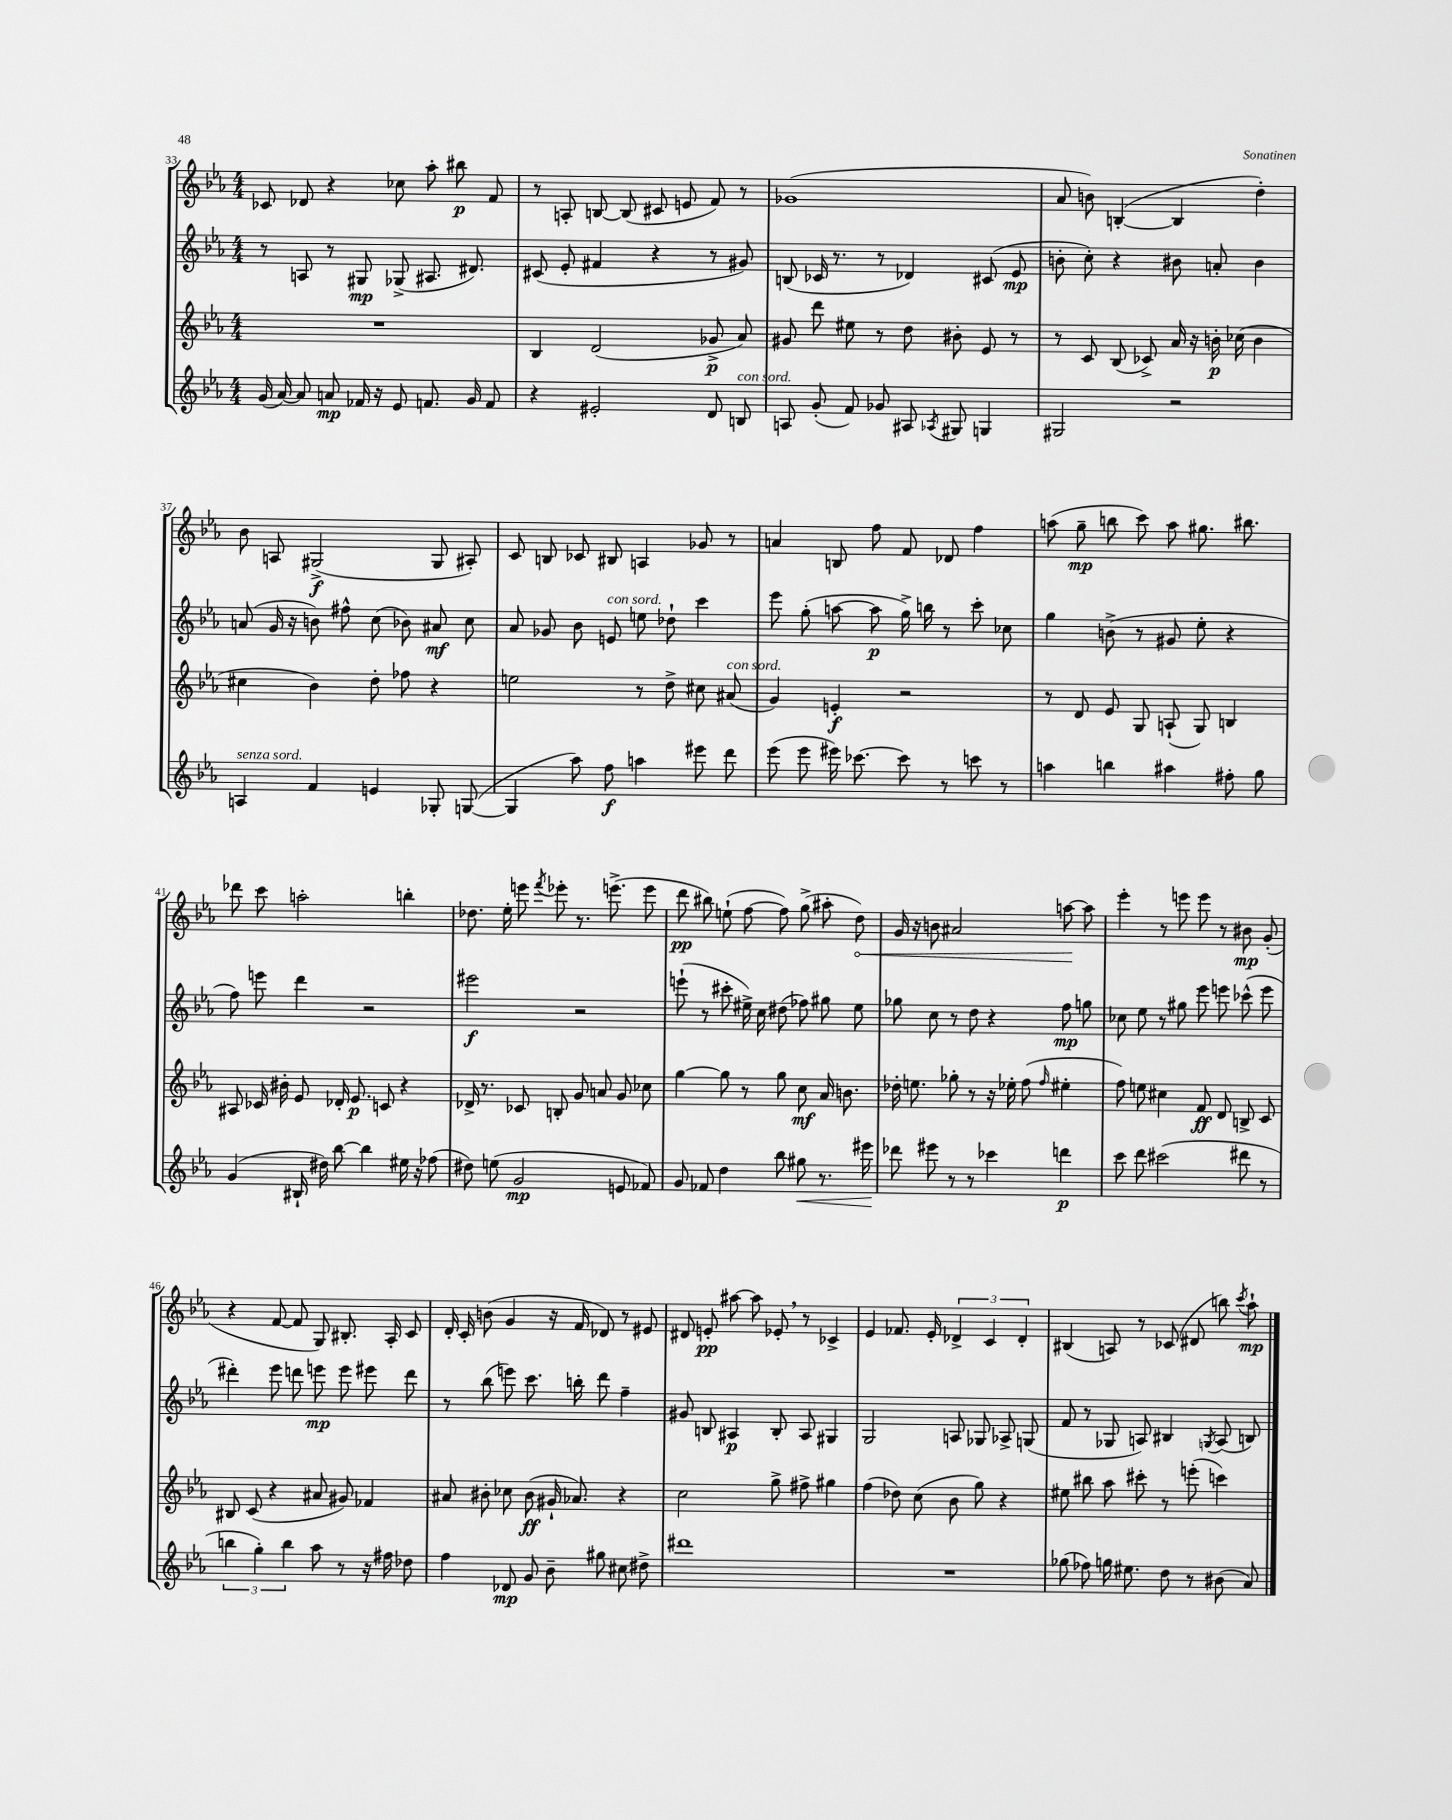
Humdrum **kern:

**kern	**kern	**kern	**kern
*staff4	*staff3	*staff2	*staff1
*clefG2	*clefG2	*clefG2	*clefG2
*k[b-e-a-]	*k[b-e-a-]	*k[b-e-a-]	*k[b-e-a-]
*M4/4	*M4/4	*M4/4	*M4/4
(16g	1r	8r	8c-
[16a-)	.	.	.
8a-]	.	8A	8d-
8a	.	8r	4r
16f-	.	8G#	.
16r	.	.	.
8e-	.	(8G-^	8cc-
8.f	.	8.A#	8aa-'
.	.	.	8bb#
16g	.	8.d#)	.
8f	.	.	8f
=	=	=	=
4r	4B-	(8c#	8r
.	.	8e-'	8A'
2e#'	(2d	4f#	[8B
.	.	.	(8B]
.	.	4r	8c#
.	.	.	8e
8d	8g-^	8r	8f)
8B	8a-)	8g#)	8r
=	=	=	=
8A	8g#	(8B	(1g-
(8g'	8ddd	16c-	.
.	.	8.r	.
8f)	8ee#	.	.
8g-	8r	8r	.
8A#	8dd	4d-)	.
8qA-	.	.	.
8G#	8b#'	.	.
4G	8e-	(8c#	.
.	8r	8e-	.
=	=	=	=
2G#	8r	8b'	8a-
.	8c	8cc')	8b)
.	(8B-	4r	([4B'
.	8c-^)	.	.
2r	16a-	8b#	4B]
.	16r	.	.
.	16b'	8a'	.
.	(16cc-	.	.
.	4b	4b#	4dd')
=	=	=	=
4A	4cc#	(8a	8b-
.	.	16g	8A
.	.	16r	.
4f	4b-)	8b)	(2G#^
.	.	8ff#^^	.
4e	8dd'	(8cc	.
.	8ff-	8b-)	.
8G-'	4r	8a#	8G#
([8G	.	8cc	8A#')
=	=	=	=
4G]	2ee	8a-	8c
.	.	8g-	8B
8aa-)	.	8b-	8c-
8ff	.	8e	8B#
4aa	8r	8ee	4A
.	8dd^	8dd-`	.
8eee#	8cc#	4ccc	8g-
8ddd	(8a#	.	8r
=	=	=	=
(8eee-	4g)	8eee-	4a
8eee-	.	(8gg'	.
16eee#)	4e'	[8aa	8B
[8.ccc-	.	.	.
.	.	8aa]	8ff
8ccc-]	2r	16gg^)	8f
.	.	16bb	.
8r	.	8r	8d-
8ccc	.	8ccc'	4ff
8r	.	8cc-	.
=	=	=	=
4aa	8r	4gg	(8aa
.	8d	.	8gg~
4bb	8e-	(8b^	8bb
.	8G	8r	8ccc)
4aa#	(8A`	8g#	8aa
.	8G)	8ee-'	8.gg#
8ff#'	4B	4r	.
.	.	.	8.bb#
8gg	.	.	.
=	=	=	=
(4g	8A#	8ff)	8ddd-
.	16c-	8eee	8ccc
.	16b#'	.	.
16B#`	8e-	4ddd	2aa'
16dd#)	.	.	.
[8bb-	16d-'	.	.
.	8.e-	.	.
4bb-]	.	2r	.
.	8c	.	.
16ee#	4r	.	4bb'
16r	.	.	.
(8ff-	.	.	.
=	=	=	=
8dd#)	16d-^	2eee#	8.dd-
.	8.r	.	.
(8ee	.	.	.
.	.	.	16ee-'
2g	8c-	.	8eee
.	.	.	8qfff
.	8B'	.	8eee-'
.	8g	2r	8.r
.	8a	.	.
.	.	.	(8.eee^
8e	8g	.	.
8f-)	8cc-	.	8eee
=	=	=	=
8g	[4gg	(8eee`	8ddd
8f-	.	8r	8bb#)
4dd	8gg]	8ccc#'	(8ee`
.	8r	16ee#^)	[8ff
.	.	16cc	.
8bb-	8gg	(8dd#	8ff])
8gg#	8cc	8ff-)	(8gg^
8.r	16a-	8gg#	8aa#'
.	8.b	.	.
.	.	8ee#	8dd)
16eee#	.	.	.
=	=	=	=
8ddd-	16dd-'	8gg-	16g
.	8.ee	.	16r
8eee#	.	8cc	8b
8r	8gg-'	8r	2a#
8r	8r	8dd	.
4ccc-	16r	4r	.
.	16ee-'	.	.
.	(8ff	.	.
.	16qqff	.	.
4ddd	4ee#'	8ff	[8aa
.	.	8gg	8aa]
=	=	=	=
8ccc	8ff)	8cc-	4eee-'
8ddd	8ee	8ee-	.
(2ccc#	4cc#	8r	8r
.	.	8gg#	8eee
.	8f	8eee-	8eee
.	8d	8eee	8r
8ddd#	8B^	(8ccc-^^	8b#
8r	8c	8eee	(8g'
=	=	=	=
6bb	8B#	4ddd#')	4r
.	(8c	.	.
6gg')	.	.	.
.	4r	8eee-	[8f
6bb	.	.	.
.	.	8ddd	8f]
8aa-	8a#	8eee	8G)
8r	8g#)	8eee	8.B#'
16r	4f-	8eee#	.
16ff#	.	.	16A-'
8dd-	.	8ddd	8c
=	=	=	=
4ff	8a#	8r	16d'
.	.	.	16c'
.	8b#'	(8bb-	(8b
8d-	8cc-	8eee)	4g
8g	(8b#	8.ccc	.
8b-~	16g#`	.	16r
.	8.a-)	16bb'	16f
8gg#	.	8ddd	8d-)
8cc#	4r	4ff~	8r
8dd#^	.	.	8e#
=	=	=	=
1ddd#	2cc	8g#	8d#
.	.	8B	8e'
.	.	4A#	[8aa#
.	.	.	8aa#]
.	8gg^	8B'	8e-'
.	8ff#^	8A#	8r
.	4gg#	4G#	4c-^
=	=	=	=
1r	(4ff	2G	4e-
.	8dd-)	.	8.f-
.	(8cc	.	.
.	.	.	16e-'
.	8b-	8A	6d-^
.	8gg)	8G-	.
.	.	.	6c
.	4r	8A-^	.
.	.	.	6d-'
.	.	(8G	.
=	=	=	=
(8gg-	8ee#	8f	(4B#
8ff-)	8bb#	8r	.
16gg	8aa-	8G-	8A)
8.ee#	.	.	.
.	8ccc#'	8A)	8r
8dd	8r	4B#	(8c-
8r	(8eee'	.	8d#
.	.	8qG	.
(8b#	4ccc)	(8A	8bb)
.	.	.	8qccc
8a-)	.	8B)	8aa-`
==	==	==	==
*-	*-	*-	*-
